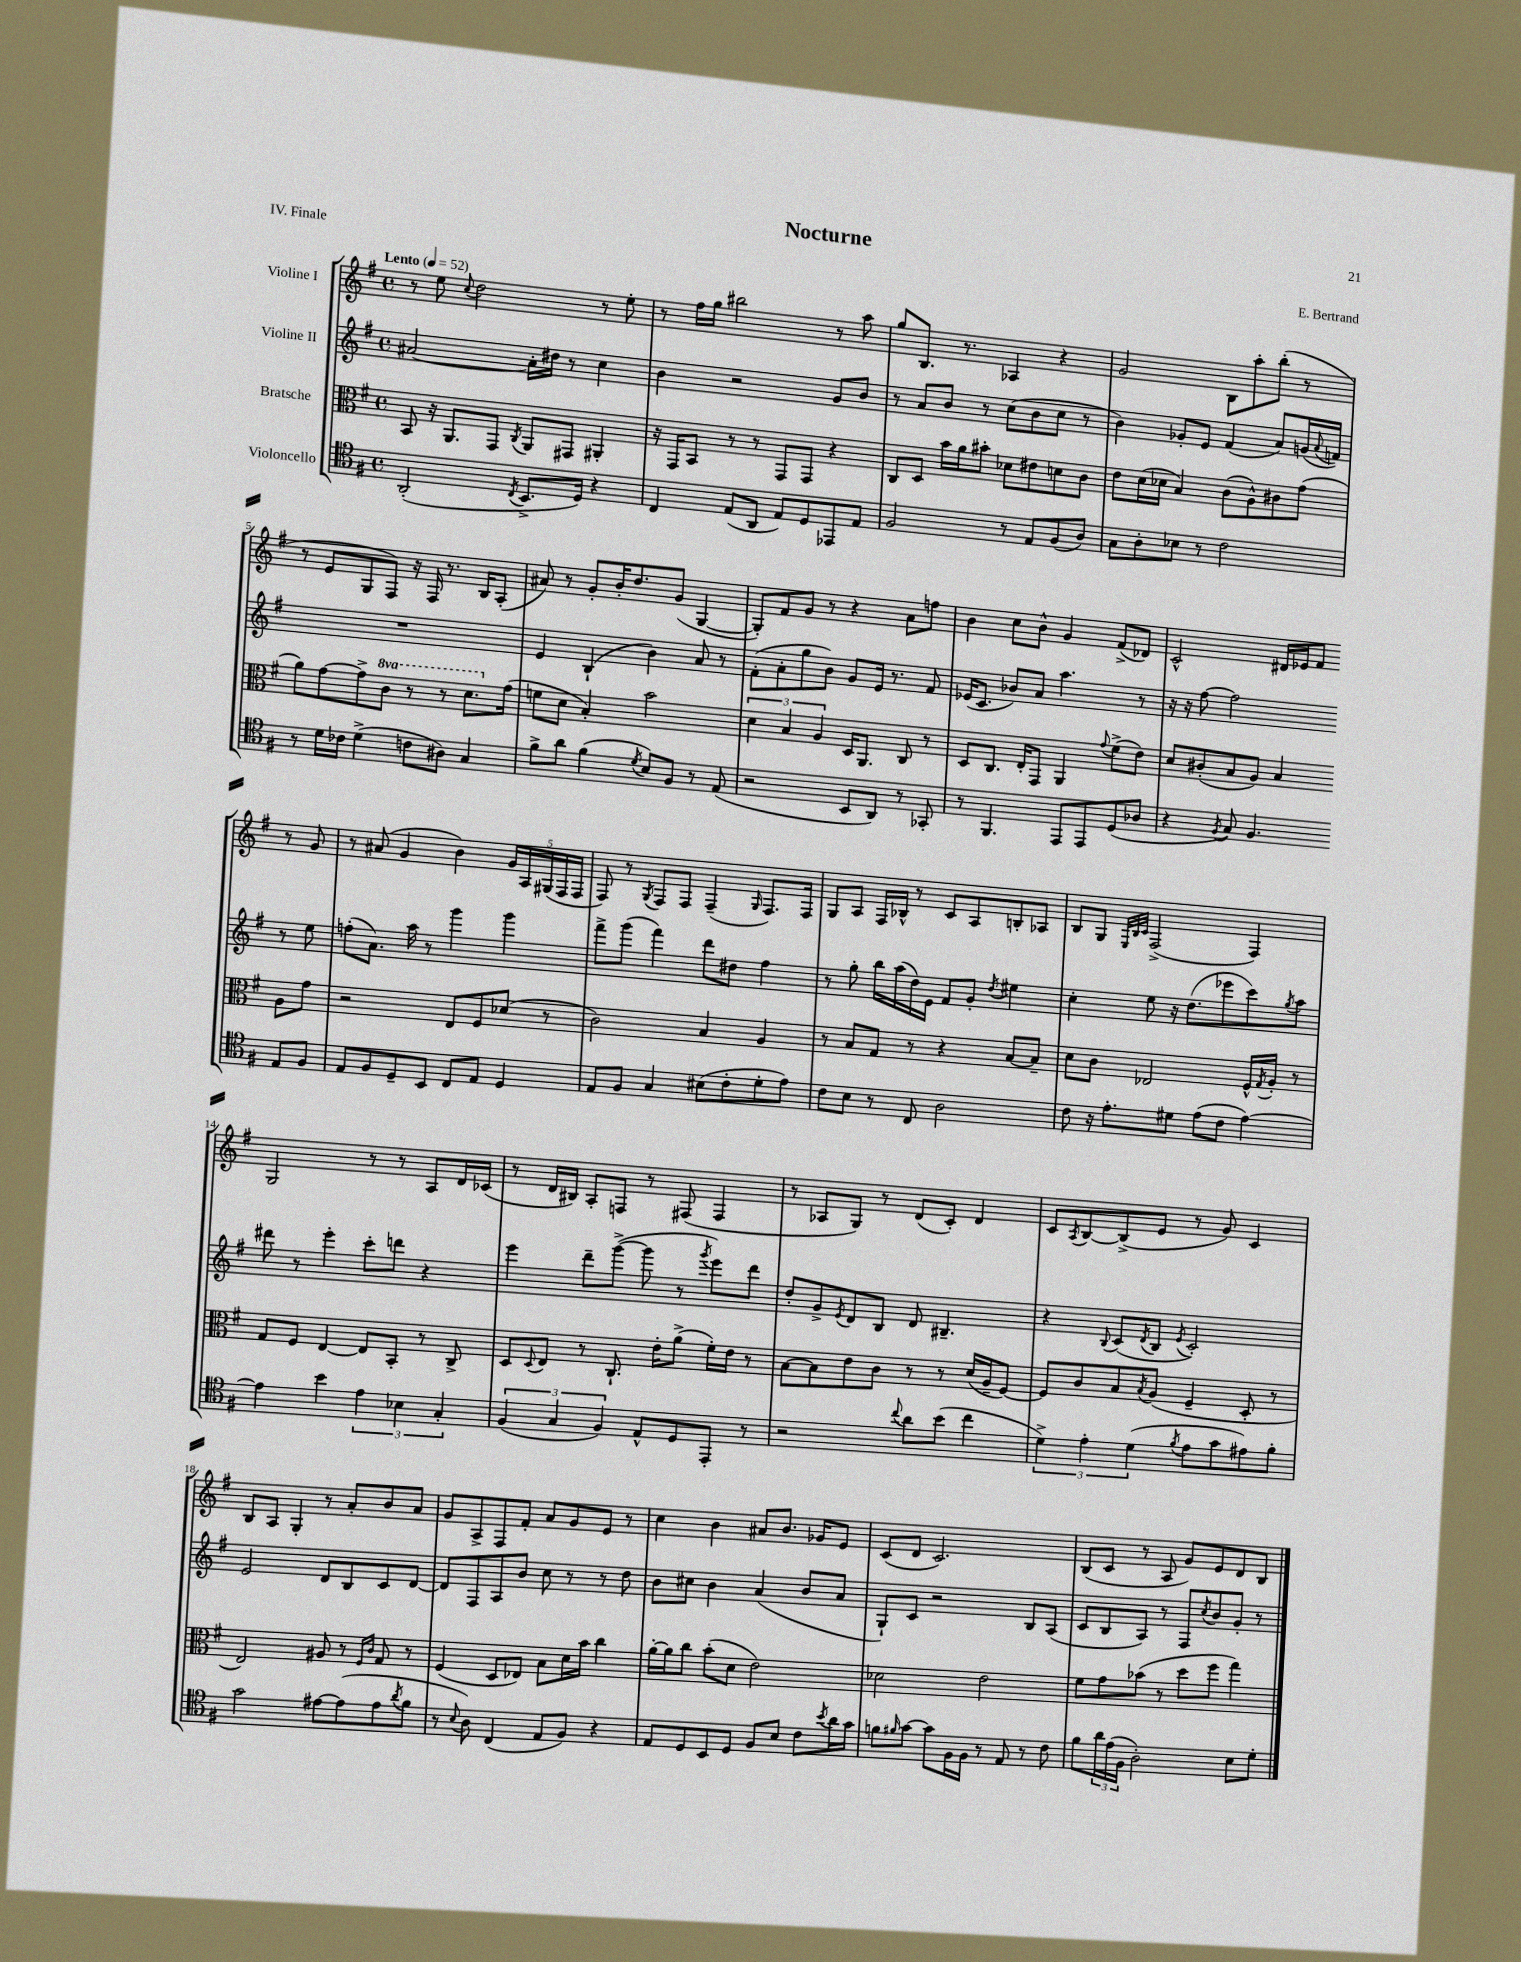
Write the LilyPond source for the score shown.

\header { title = "Nocturne" composer = "E. Bertrand" piece = "IV. Finale" }
<<
\new StaffGroup <<
\new Staff = "s0" \with { instrumentName = "Violine I" } {
    \clef treble \key g \major \defaultTimeSignature \time 4/4 \tempo "Lento" 4 = 52
    r8 e''8 \appoggiatura { c''8 } d''2 r8 e''8-. |
    r8 fis''16 g''16 bis''2 r8 a''8 |
    g''8 b8. r8. aes4 r4 |
    g'2 b8 a''8-. b''8-.( r8 |
    r8 e'8 g8 fis8) r16 fis16 r8. b16 a8-.( |
    ais'8) r8 g'8-. b'16-. d''8. g'8( g4~ |
    g8-.) fis'8 g'8 r8 r4 a'8 f''8 |
    b'4 c''8 b'8-^ g'4 fis'8->( des'8) |
    c'2-^ dis'16 ees'16 fis'8 r8 g'8 |
    r8 ais'8( g'4 b'4) \tuplet 5/4 { g'16 a16 gis16( fis16 fis16 } |
    fis8) r8 \acciaccatura { g8 } fis8 fis8 fis4--( \grace { g16 } fis8.) fis16 |
    g8 a8 fis16 bes16-^ r8 c'8 a8 b8-. aes8 |
    b8 g8 \grace { e32 b32 c'32 } fis2->( fis4) |
    g2 r8 r8 a8 d'16 ces'16( |
    r8 d'16 bis16) a8-. f8 r8 fis8( fis4 |
    r8 aes8 g8) r8 d'8( c'8-.) d'4 |
    c'8 \acciaccatura { a8 } b8~ b8->( e'8 r8 g'8) c'4 |
    b8 a8 g4-. r8 a'8-. b'8 a'8 |
    g'8 a8-> fis8 fis'8-. a'8 g'8 e'8 r8 |
    c''4 b'4 ais'8 b'8. ges'16 e'8 |
    c'8( d'8 c'2.) |
    b8( c'8 r8 a8 g'8) e'8 d'8 b8 \bar "|." |
}
\new Staff = "s1" \with { instrumentName = "Violine II" } {
    \clef treble \key g \major \defaultTimeSignature \time 4/4
    ais'2~ ais'16-. dis''16 r8 c''4 |
    b'4 r2 g'8 b'8 |
    r8 a'8 b'8 r8 c''8( b'8 c''8 r8 |
    b'4) ges'8-. e'8 fis'4( a'8) g'16( \appoggiatura { a'8 } f'16) |
    R1 |
    e'4 b4-!( b'4) a'8 r8 |
    fis'8-.( a'8-. g''8 b'8) g'8 e'16 r8. fis'8 |
    ees'16( c'8. bes'8) a'8 a''4. r8 |
    r16 r16 fis''8~ fis''2 r8 e''8 |
    f''8-.( a'8.) a''16 r8 g'''4 g'''4 |
    fis'''8-> g'''8( fis'''4) d'''8 dis''8 fis''4 |
    r8 g''8-. b''16 a''16( d''16) e'16 fis'8 g'8-. \acciaccatura { d''8 } eis''4 |
    c''4-. e''8 r16 d''8.( ees'''8 c'''8) \acciaccatura { g''8 } a''8 |
    dis'''8 r8 e'''4-. c'''8-. d'''8 r4 |
    e'''4 d'''8-- g'''8~->( g'''8 r8 \acciaccatura { g'''8 } e'''8) d'''8 |
    d''8-. g'8-> \acciaccatura { e'8 } d'8 b8 d'8 bis4.-- |
    r4 \appoggiatura { b8 } c'8( \acciaccatura { d'8 } b8 \acciaccatura { e'8 } c'2-.) |
    e'2 d'8 b8 c'8 d'8~ |
    d'8 fis8 a8 b'8 c''8 r8 r8 d''8 |
    b'8 cis''8 b'4 a'4( b'8 a'8 |
    g8-!) c'8 r2 b8 a8( |
    c'8 b8 a8) r8 fis8 \acciaccatura { c''8 } b'8 g'8-. r8 \bar "|." |
}
\new Staff = "s2" \with { instrumentName = "Bratsche" } {
    \clef alto \key g \major \defaultTimeSignature \time 4/4 \set Staff.ottavationMarkups = #ottavation-simple-ordinals
    b,8 r16 a,8. g,8 \acciaccatura { c8 } a,8 gis,8 ais,4-. |
    r16 g,16 b,8 r8 r8 g,8 g,8 r4 |
    c8 d8 b'16 a'16 bis'8-. des'8 eis'8 d'8 c'8 |
    e'8 d'16( des'16 b4) c'8( a8-^) cis'8 g'8( |
    a'8) g'8~ g'8-> \ottava #1 c''8 r8 r8 d''8. \ottava #0 g'16( |
    f'8 d'8 b4-.) b'2 |
    \tuplet 3/2 { d'4 b4 a4 } d16 a,8. c8 r8 |
    d8 c8. e16-. g,8 a,4 \appoggiatura { g'8 } fis'8->( e'8) |
    d'8 cis'8-.( b8 a8) b4 a8 g'8 |
    r2 e8 fis8 des'8( r8 |
    c'2) b4 a4 |
    r8 b8 g8 r8 r4 b8~ b8-- |
    d'8 c'8 ees2 fis16-^ \acciaccatura { g8 } a16-. r8 |
    g8 fis8 e4~ e8 b,8-. r8 c8-> |
    d8 \appoggiatura { d8 } e8 r8 c8.-! e'16-. a'8->( fis'16-.) e'16 r8 |
    b8~ b8 e'8 c'8 r8 r8 d'16( a16-- fis8~) |
    fis8 c'8 b8 \acciaccatura { b8 } a8( fis4-- d8-. r8 |
    e2) ais8 r8 \grace { fis16 c'16 } g8 r8 |
    fis4( d8 ees8) b8 d'16 b'16 c''4 |
    a'16~-. a'16 c''8 b'8-.( d'8 e'2) |
    des'2 e'2 |
    fis'8 g'8 bes'8( r8 d''8 fis''8 g''4) \bar "|." |
}
\new Staff = "s3" \with { instrumentName = "Violoncello" } {
    \clef tenor \key g \major \defaultTimeSignature \time 4/4
    a,2-.( \acciaccatura { c8 } b,8.-> d16) r4 |
    c4 e8( a,8 e8) d8 ees,8 e8 |
    fis2 r8 e8 fis8( a8) |
    g8 a8-. bes8 r8 c'2 |
    r8 d'16 ces'16 d'4->( c'8 ais8) g4 |
    fis'8-> a'8 fis'4( \acciaccatura { d'8 } b8) fis8 r8 e8( |
    r2 b,8 a,8) r8 ges,8-. |
    r8 fis,4. e,8 e,8 d8( aes8 |
    r4 \acciaccatura { fis8 } g8) fis4. e8 fis8 |
    e8 fis8 d8-- b,8 c8 e8 d4 |
    e8 fis8 g4 bis8( c'8-. d'8-. e'8) |
    c'8 b8 r8 c8 a2 |
    c'8 r16 e'8.-. dis'8 e'8( c'8 e'4~) |
    e'4 b'4 \tuplet 3/2 { e'4 bes4 g4-. } |
    \tuplet 3/2 { fis4( g4 fis4) } e8-^ d8 e,8-. r8 |
    r2 \appoggiatura { c''8 } a'8 b'8( c''4 |
    \tuplet 3/2 { d'4->) e'4-. d'4( } \acciaccatura { fis'8 } e'8 g'8 eis'8) fis'8-. |
    g'2 eis'8~ eis'8( eis'8 \acciaccatura { a'8 } fis'8 |
    r8 \appoggiatura { b8 } a8) c4( e8 fis8) r4 |
    e8 d8 b,8 d8 fis8 b8 c'8 \acciaccatura { b'8 } a'16 g'16 |
    f'8 \grace { fis'16 } g'8~ g'8 fis16 fis16 r8 e8 r8 c'8 |
    fis'8 \tuplet 3/2 { a'16 e'16( fis16 } a2-.) b8 d'8-. \bar "|." |
}
>>
>>
